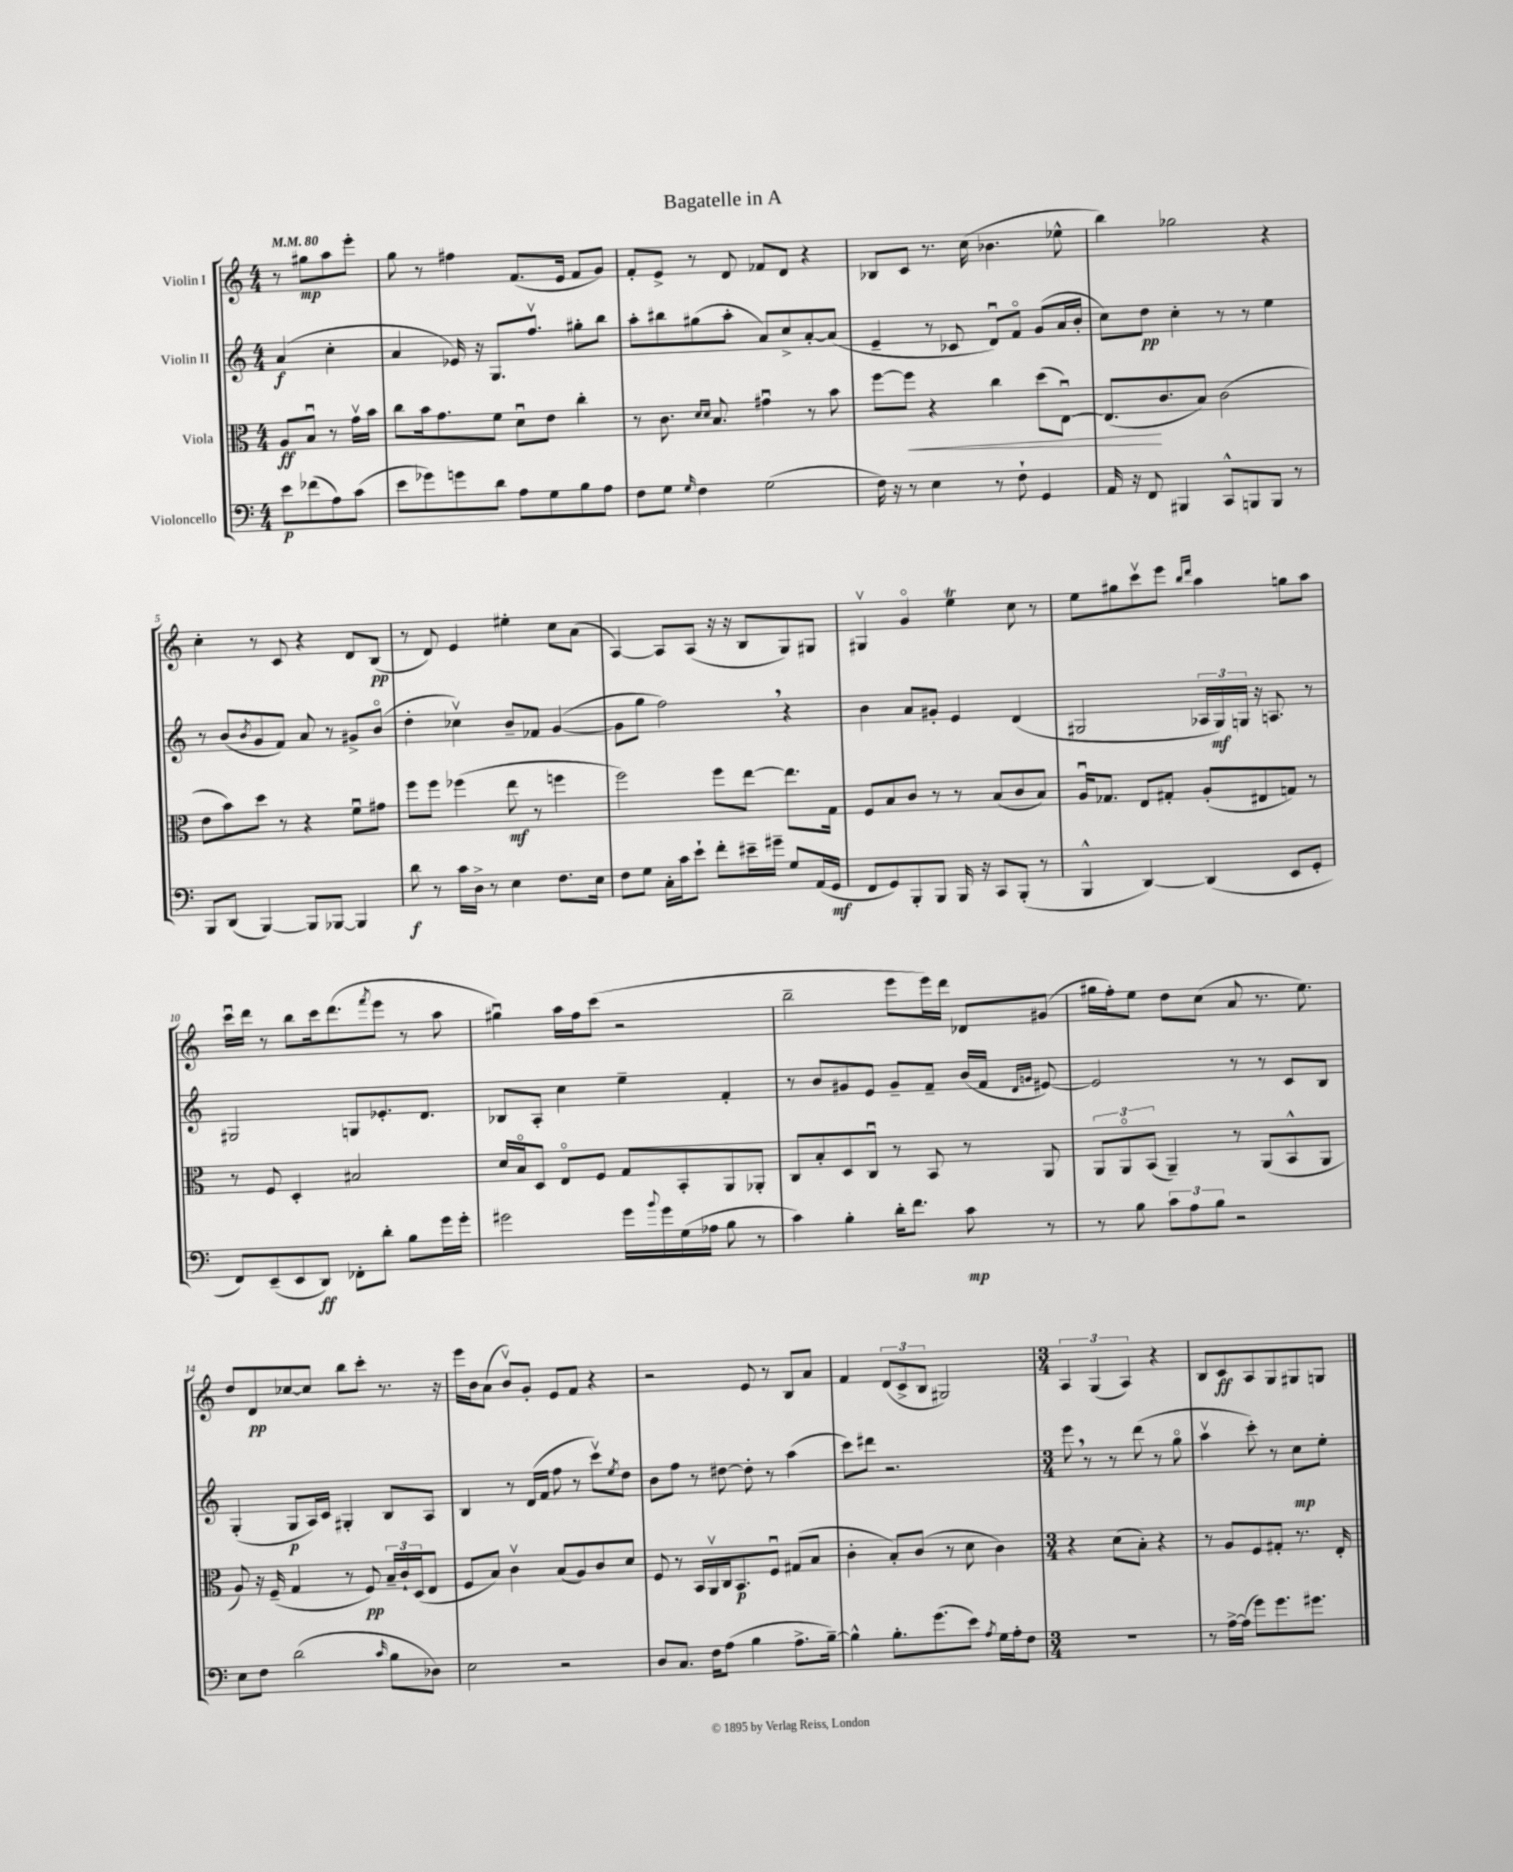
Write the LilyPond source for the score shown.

\header { title = "Bagatelle in A" }
<<
\new StaffGroup <<
\new Staff = "s0" \with { instrumentName = "Violin I" } {
    \clef treble \key c \major \numericTimeSignature \time 4/4 \partial 2 \tempo 4 = 80
    r8 gis''8\mp a''8 e'''8-. |
    g''8 r8 fis''4 f'8.( e'16 f'8 g'8) |
    f'8-. e'8-> r8 d'8 fes'8 d'8 r4 |
    bes8 c'8 r8. c''16( bes'4. ees''8-^ |
    b''4) ges''2 r4 |
    c''4-. r8 c'8 r4 d'8 b8\pp( |
    r8 d'8) e'4 eis''4-. c''8 a'8( |
    a4~) a8 a8( r16 r16 b8 g8) gis8 |
    gis4\upbow g'4\flageolet e''4\trill c''8 r8 |
    e''8 gis''8 c'''8\upbow e'''8 \grace { b''16 d'''16 } a''4 g''8 a''8 |
    c'''16\downbow d'''16 r8 b''8 c'''16 d'''8.( \acciaccatura { f'''8 } e'''8 r8 a''8 |
    gis''4\downbow) a''16 f''16 c'''8( r2 |
    b''2-- e'''8 e'''16) d'''16 des'8 gis'8( |
    gis''16 f''16-.) e''8 d''8 c''8( a'8 r8. e''8.) |
    d''8 d'8\pp ces''8~ ces''8 b''8 c'''8-. r8. r16 |
    e'''16 b'16 a'8( b'8\upbow) g'8-. e'8 f'8 r4 |
    r2 e'8 r8 b8 a'8 |
    f'4 \tuplet 3/2 { d'8( c'8-> b8 } gis2) |
    \numericTimeSignature \time 3/4 \tuplet 3/2 { a4 g4( a4) } r4 |
    b8 c'8\ff a8 g8 gis8 g8 \bar "|." |
}
\new Staff = "s1" \with { instrumentName = "Violin II" } {
    \clef treble \key c \major \numericTimeSignature \time 4/4 \partial 2
    a'4\f( c''4-. |
    a'4 ees'16) r16 g8. f''8.\upbow gis''8-. b''8 |
    a''8-. bis''8 gis''8( a''8-. a'8) c''8-> a'8~-. a'8( |
    e'4-- r8 ces'8 d'8\downbow) f'8\flageolet g'8( a'16 b'16-. |
    c''8) d''8\pp c''4-. r8 r8 e''4 |
    r8 b'8( \acciaccatura { b'8 } g'8 f'8) a'8 r8 gis'8-> b'8\flageolet( |
    d''4-. ces''4\upbow) b'8-- fes'8 g'4~( |
    g'8 g''8 f''2) \breathe r4 |
    b'4 a'8 gis'8-. e'4 d'4( |
    gis2 \tuplet 3/2 { aes16 gis16\mf) g16 } r16 a8. r8 |
    gis2 g8 ees'8.-. d'8. |
    bes8 a8-. c''4 e''4-- f'4-. |
    r8 b'8 gis'8 e'8 gis'8-- f'8-- b'16( f'16 \grace { d'16 g'16 } eis'8~) |
    eis'2 r8 r8 c'8 b8 |
    g4-.( g8\p a16) c'16 gis4-. b8 a8 |
    b4 r8 d'16( f'16 f''8 r8 c'''8\upbow) \acciaccatura { e''8 } d''8 |
    b'8 f''8 r8 dis''8~ dis''8-. r8 a''4( |
    c'''8) dis'''8 r2. |
    \numericTimeSignature \time 3/4 e'''8 \breathe r8 r8 d'''8( r8 g''8\flageolet |
    a''4\upbow c'''8-.) r8 c''8\mp e''8-. \bar "|." |
}
\new Staff = "s2" \with { instrumentName = "Viola" } {
    \clef alto \key c \major \numericTimeSignature \time 4/4 \partial 2
    a8\ff b8\downbow r8 g'16\upbow b'16 |
    c''8 b'16 g'8. f'8 d'8\downbow e'8 c''4-. |
    r8 c'8. \grace { d'16 d'16 } b8. gis'4\downbow r8 b'8 |
    f''8~ f''8\< r4 c''4 d''8( e8~\downbow) |
    e8.\!( c'8. b8) c'2( |
    e'8 b'8) d''8 r8 r4 f'8\downbow gis'8 |
    f''8 f''8 fes''4( e''8\mf r8 f''4 |
    f''2) f''8 e''8~ e''8. g16 |
    f8 b8 c'8 r8 r8 b8( c'8 b8) |
    a16\downbow ges8. e8 gis8-. a8-.( eis8 g8) r8 |
    r8 f8 d4-. bis2 |
    d'16 b16\flageolet d8 e8\flageolet f8 g8 b,8-. a,8 aes,8-. |
    c8 b8-. d8 c8\downbow r8 b,8 r8 a,8 |
    \tuplet 3/2 { a,8 a,8\flageolet b,8( } a,4--) r8 a,8( b,8-^ a,8 |
    a8) r16 f16--( g4 r8 f8\pp) \tuplet 3/2 { b16-- c'16-! d16( } e8 |
    f8 b8) c'4\upbow b8( a8) c'8 d'8 |
    f8 r8 b,16 a,16\upbow c16 b,8.\p f8\downbow gis8( b8 |
    c'4-. b8-.) c'8( r8 d'8 c'4) |
    \numericTimeSignature \time 3/4 r4 d'8( b8-.) r4 |
    r8 a8 f8 gis8-. r8. e16-. \bar "|." |
}
\new Staff = "s3" \with { instrumentName = "Violoncello" } {
    \clef bass \key c \major \numericTimeSignature \time 4/4 \partial 2
    e'8\p fes'8( a8) c'8( |
    e'8 ges'8) g'8 d'8 a8 g8 b8 a8 |
    f8 g8 \grace { g16 } f4 g2( |
    f16) r16 r8 e4 r8 f8-! g,4 |
    a,16 r16 f,8 bis,,4 c,8-^ b,,8 b,,8 r8 |
    b,,8 d,8( b,,4~) b,,8 bes,,8~ bes,,4 |
    d'8\f r8 c'16 d16-> r8 e4 f8. e16 |
    f8 g8 c16-. c'16 e'8-! f'8-. eis'16-- gis'16-- g8 a,16( g,16\mf |
    f,8 g,8) b,,8-. b,,8 b,,16 r16 c,8 b,,8-.( r8 |
    b,,4-^ d,4~) d,4( e,8 g,8-. |
    f,8) e,8--( e,8 d,8\ff) fes,8-. d'8-. b8 g'16 g'16-. |
    gis'2 gis'16 \appoggiatura { b'8 } gis'16 g16( aes16 b8 r8 |
    c'4) b4-. d'16-. f'8. c'8\mp r8 |
    r8 b8 \tuplet 3/2 { c'8 a8 b8 } r2 |
    e8 f8 d'2( \grace { c'16 } b8 des8) |
    e2 r2 |
    d8 c8. f16 a8( b4 a8.-> b16~--) |
    b4-^ b8.-. g'8.( e'8) \acciaccatura { a8 } g16 a16-. f8 |
    \numericTimeSignature \time 3/4 R2. |
    r8 a16~-> a16( g'8) g'8. gis'8. \bar "|." |
}
>>
>>
